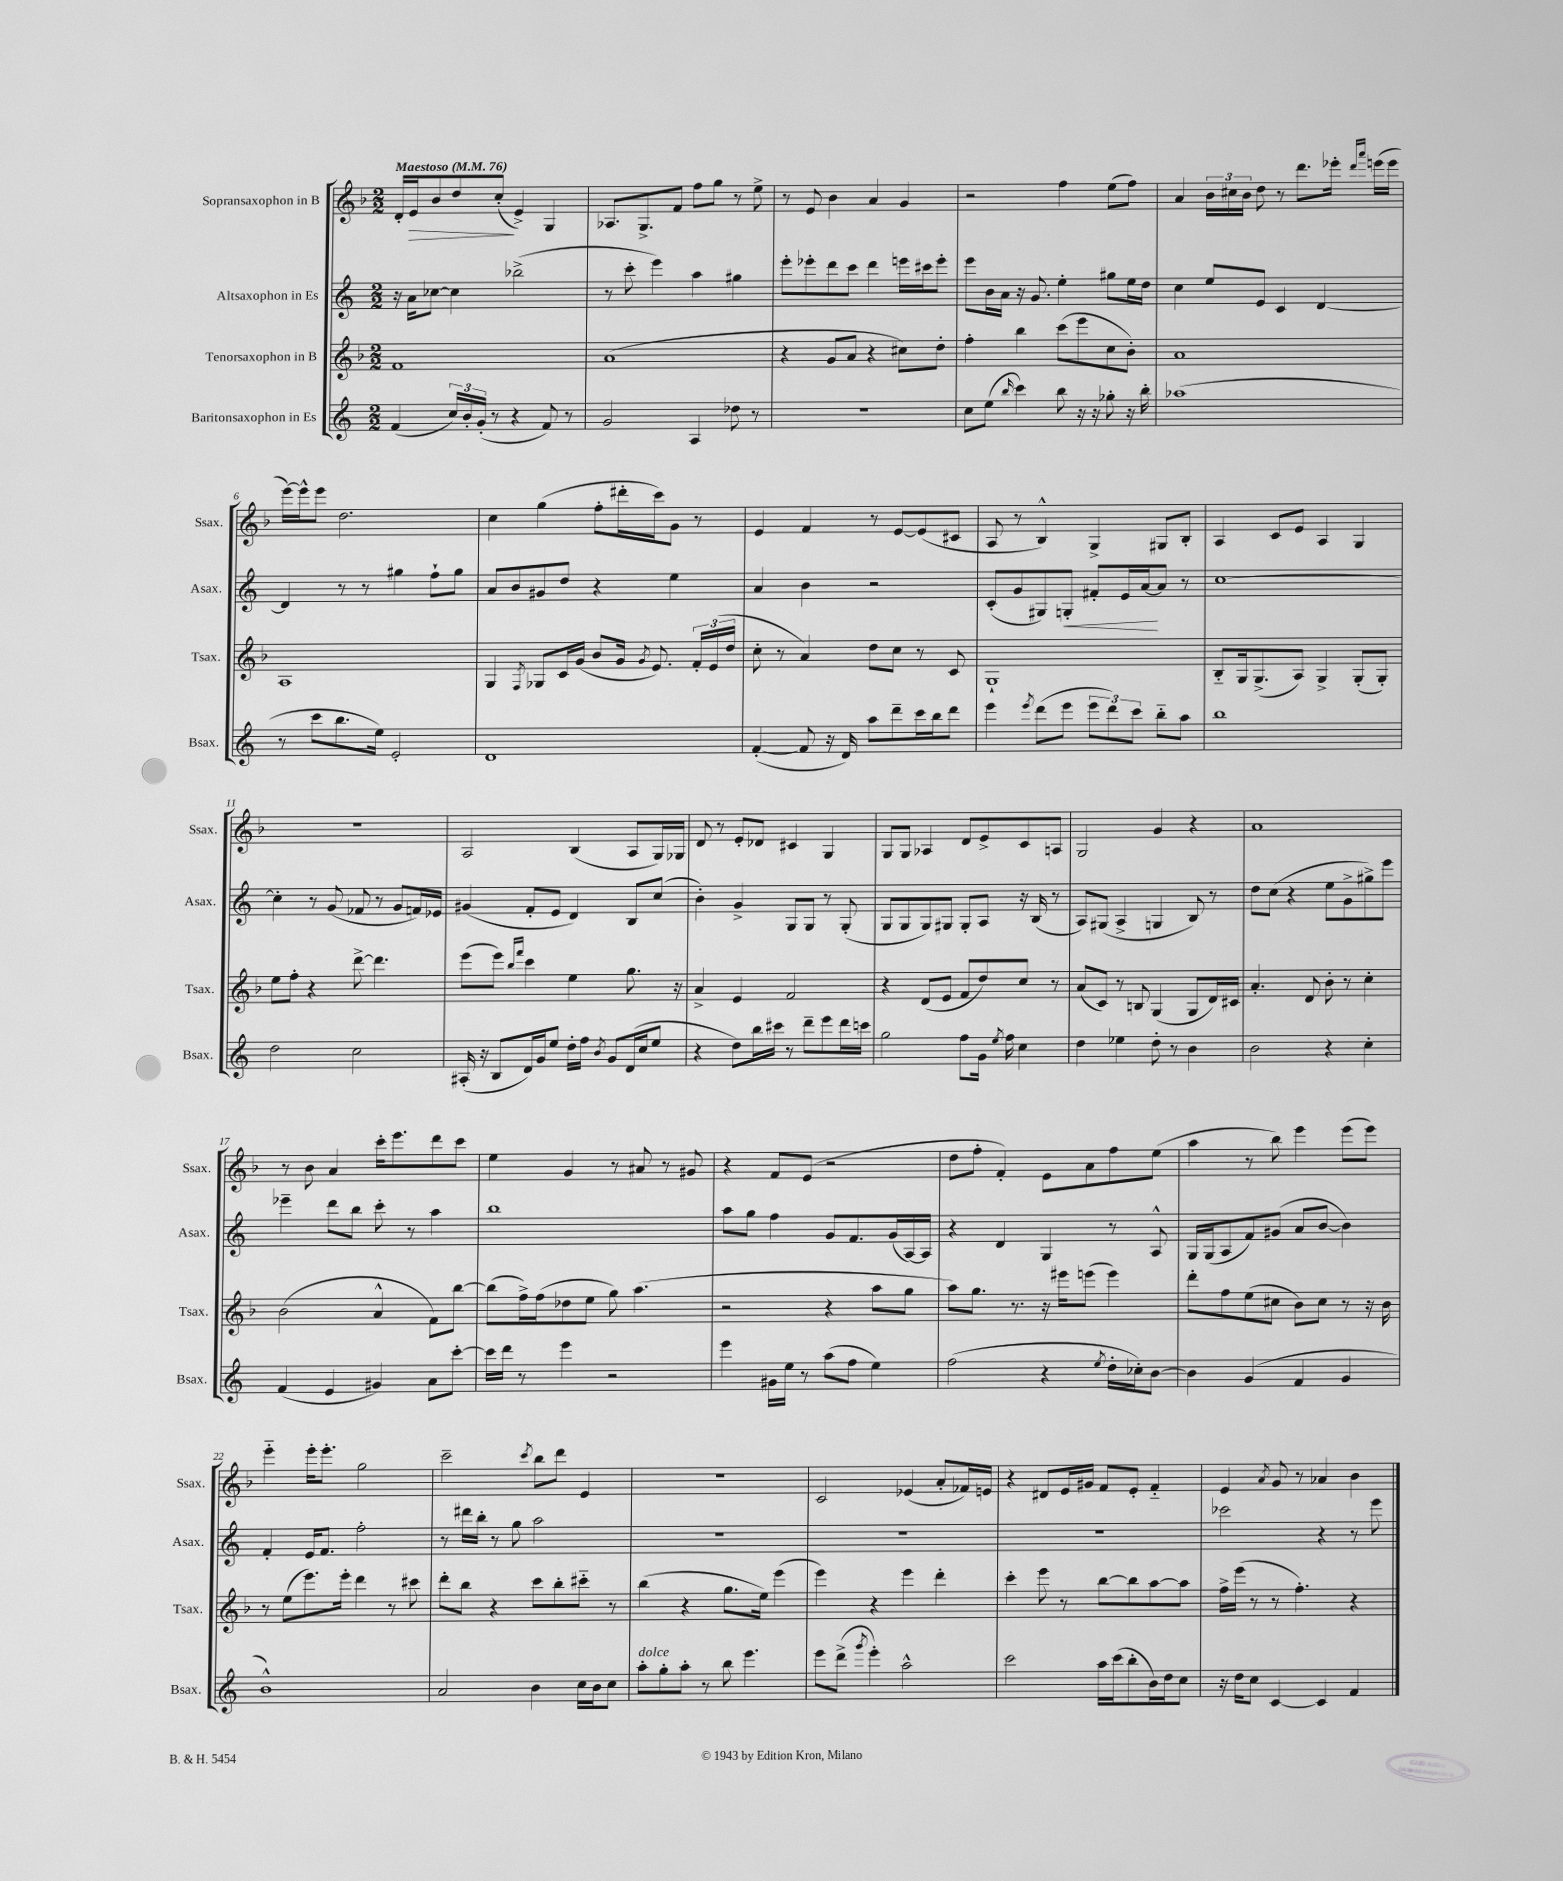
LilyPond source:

<<
\new StaffGroup <<
\new Staff = "s0" \with { instrumentName = "Sopransaxophon in B" shortInstrumentName = "Ssax." } {
    \clef treble \key f \major \numericTimeSignature \time 2/2 \tempo "Maestoso" 4 = 76
    \autoBeamOff d'16[-. e'16\> bes'8 d''8 c''8]-.\!( e'4->) g4 |
    aes8.[ g8.-> f'8] f''8[ g''8] r8 e''8-> |
    r8 e'8 bes'4 a'4 g'4 |
    r2 f''4 e''8[( f''8]) |
    a'4 \tuplet 3/2 { bes'16[ cis''16 bes'16] } d''8 r8 d'''8.[ ees'''16]-. \grace { d'''16[ a'''16] } e'''16[( e'''16] |
    e'''16[~) e'''16-^ e'''8] d''2. |
    c''4 g''4( f''8[-. dis'''16-. c'''16) g'8] r8 |
    e'4 f'4 r8 e'8[~ e'8( cis'8] |
    a8 r8 bes4-^) g4-> gis8[ bes8]-. |
    a4 c'8[ e'8] a4 g4 |
    r1 |
    a2 bes4( a8[ g16) ges16] |
    d'8 r8 e'8[-. des'8] cis'4 g4 |
    g8[ g8] aes4 d'8[ e'8-> c'8 a8] |
    g2 g'4 r4 |
    a'1 |
    r8 bes'8 a'4 c'''16[-. e'''8. d'''8 c'''8] |
    e''4 g'4 r8 ais'8 r8 gis'8 |
    r4 f'8[ e'8]( r2 |
    d''8[ f''8]-. f'4-.) e'8[ a'8 f''8 e''8]( |
    a''4 r8 bes''8) e'''4 e'''8[( e'''8]) |
    e'''4-_ e'''16[-. e'''8.]-. g''2 |
    c'''2-- \acciaccatura { c'''8 } bes''8[ d'''8] e'4 |
    r1 |
    c'2 ees'4( a'8[-. fes'16) e'16] |
    r4 dis'8[ e'16 gis'16] f'8[ e'8]-. f'4-_ |
    e'4 \acciaccatura { a'8 } g'8 r8 aes'4 bes'4 \bar "|." |
}
\new Staff = "s1" \with { instrumentName = "Altsaxophon in Es" shortInstrumentName = "Asax." } {
    \clef treble \key c \major \numericTimeSignature \time 2/2
    \autoBeamOff r16 a'16[ ces''8]~ ces''4 bes''2->( |
    r8 c'''8-. e'''4) a''4 gis''4 |
    e'''8[-. ees'''8-. d'''8 c'''8] d'''4 e'''16[ cis'''16 e'''8]-. |
    e'''8[ b'16 a'16] r16 g'8. e''4-. gis''8[ e''16 d''16] |
    c''4 e''8[ e'8] c'4 d'4~ |
    d'4 r8 r8 gis''4 f''8[-! gis''8] |
    a'8[ b'8 gis'8 d''8] r4 e''4 |
    a'4 b'4 r2 |
    c'8[-.( g'8 gis8) g8]-.\< fis'8[-. e'16 a'16~\! a'8] r8 |
    c''1~ |
    c''4-. r8 g'8( fes'8 r8 g'8[ f'16) ees'16] |
    gis'4( f'8[-. e'8] d'4) b8[ c''8]( |
    b'4-.) g'4-> g8[ g8] r8 g8-.( |
    g8[ g8 g8) gis8] gis8[-. a8] r16 b16( r8 |
    a8[) gis8]( a4-> g4 b8) r8 |
    d''8[ c''8]( r4 e''8[ g'8-> gis''8->) e'''8] |
    ees'''4-- d'''8[ b''8] c'''8-. r8 a''4 |
    b''1 |
    a''8[ g''8] f''4 g'8[ f'8. g'16( a16~) a16] |
    r4 d'4 g4 r8 a8-^ |
    g16[ g16( a8 f'8) gis'8]( a'8[ b'8]~ b'4) |
    f'4-. e'16[ f'8.] f''2-. |
    r8 dis'''16[ b''16]-. r8 g''8 a''2 |
    R1 |
    R1 |
    R1 |
    ces'''2 r4 r8 e'''8 \bar "|." |
}
\new Staff = "s2" \with { instrumentName = "Tenorsaxophon in B" shortInstrumentName = "Tsax." } {
    \clef treble \key f \major \numericTimeSignature \time 2/2
    \autoBeamOff f'1 |
    a'1( |
    r4 g'8[ a'8] r4 cis''8[) d''8]-. |
    f''4-. bes''4 c'''8[( e'''8 c''8 bes'8]-.) |
    a'1 |
    a1 |
    g4 \acciaccatura { f8 } ges8[ c'16 g'16]( bes'8[ g'16] \acciaccatura { g'8 } e'8.) \tuplet 3/2 { f'16[-. e'16( d''16] } |
    c''8-. r8 a'4) d''8[ c''8] r8 c'8 |
    g1-! |
    bes8[-_ g16 g8.->( a8]) g4-> g8[-.( g8]-.) |
    e''8[ f''8]-. r4 d'''8~-> d'''4. |
    e'''8[( e'''8]) \grace { bes''16[ f'''16] } c'''4 e''4 g''8. r16 |
    a'4-> e'4 f'2 |
    r4 d'8[( e'8] f'8[ d''8) c''8] r8 |
    a'8[( c'8]) r8 b8 g4( g8[ d'16) cis'16] |
    a'4.-. d'8 bes'8-. r8 c''4-. |
    bes'2( a'4-^ f'8[) bes''8]~ |
    bes''8[( f''16->) f''16( des''8 e''8] g''8) a''4.( |
    r2 r4 a''8[ g''8] |
    a''8[) g''8.] r8. r16 eis'''16[ e'''8]( e'''4) |
    d'''8[-. f''8 e''8( cis''8] bes'8[) cis''8] r8 r16 bes'16 |
    r8 e''8[( e'''8.) e'''16]-. d'''4 r8 cis'''8 |
    d'''8[-. bes''8] r4 c'''8[ bes''8-. cis'''8]-_ r8 |
    bes''4( r4 g''8.[ e''16]) e'''4( |
    e'''4) r4 e'''4 d'''4-. |
    c'''4-. e'''8 r8 bes''8[~ bes''8 a''8~ a''8] |
    f''16[-> e'''16]( r8 r8 f''4.-.) r4 \bar "|." |
}
\new Staff = "s3" \with { instrumentName = "Baritonsaxophon in Es" shortInstrumentName = "Bsax." } {
    \clef treble \key c \major \numericTimeSignature \time 2/2
    \autoBeamOff f'4( \tuplet 3/2 { c''16[) b'16-. g'16]-.( } r8 r4 f'8) r8 |
    g'2 a4 des''8 r8 |
    r1 |
    c''8[ e''8]( \grace { b''16 } c'''4) b''8 r16 r16 ges''8-. r16 b''16-. |
    aes''1( |
    r8 c'''8[ b''8. e''16]) e'2-. |
    d'1 |
    f'4~-.( f'8 r16 d'16) a''8[ d'''8-- c'''16 b''16 d'''8] |
    e'''4 \acciaccatura { e'''8 } d'''8[( e'''8] \tuplet 3/2 { e'''8[ d'''8) c'''8] } b''8[-_ a''8] |
    b''1 |
    d''2 c''2 |
    ais16-.( r16 b8[ d'16) g'16 e''8] d''16[-. f''16] \acciaccatura { b'8 } g'8[ d'16( c''16 e''8] |
    r4 d''8[) b''16 cis'''16] r8 d'''8[-- e'''8 d'''16 c'''16] |
    g''2 f''8[ g'16] \acciaccatura { e''8 } f''16 c''4 |
    d''4 ees''4 d''8-. r8 b'4 |
    b'2 r4 c''4-. |
    f'4( e'4 gis'4) a'8[ c'''8]~-. |
    c'''16[ d'''16] r8 e'''4 r2 |
    e'''4 gis'16[ e''16] r8 a''8[( f''8] e''4) |
    f''2( r4 \acciaccatura { e''8 } d''16[-. ces''16-.) b'8]~ |
    b'4 g'4( f'4 g'4 |
    b'1-^) |
    a'2 b'4 c''16[ b'16 c''8] |
    a''8[-.^\markup { \italic "dolce" } g''8-. a''8]-. r8 b''8 e'''4. |
    e'''8[ d'''8]->( \acciaccatura { g'''8 } e'''4-.) a''2-^ |
    c'''2 a''16[ c'''16( b''8-. b'16) d''16 c''8] |
    r16 d''16[ c''8] c'4~ c'4 f'4 \bar "|." |
}
>>
>>
